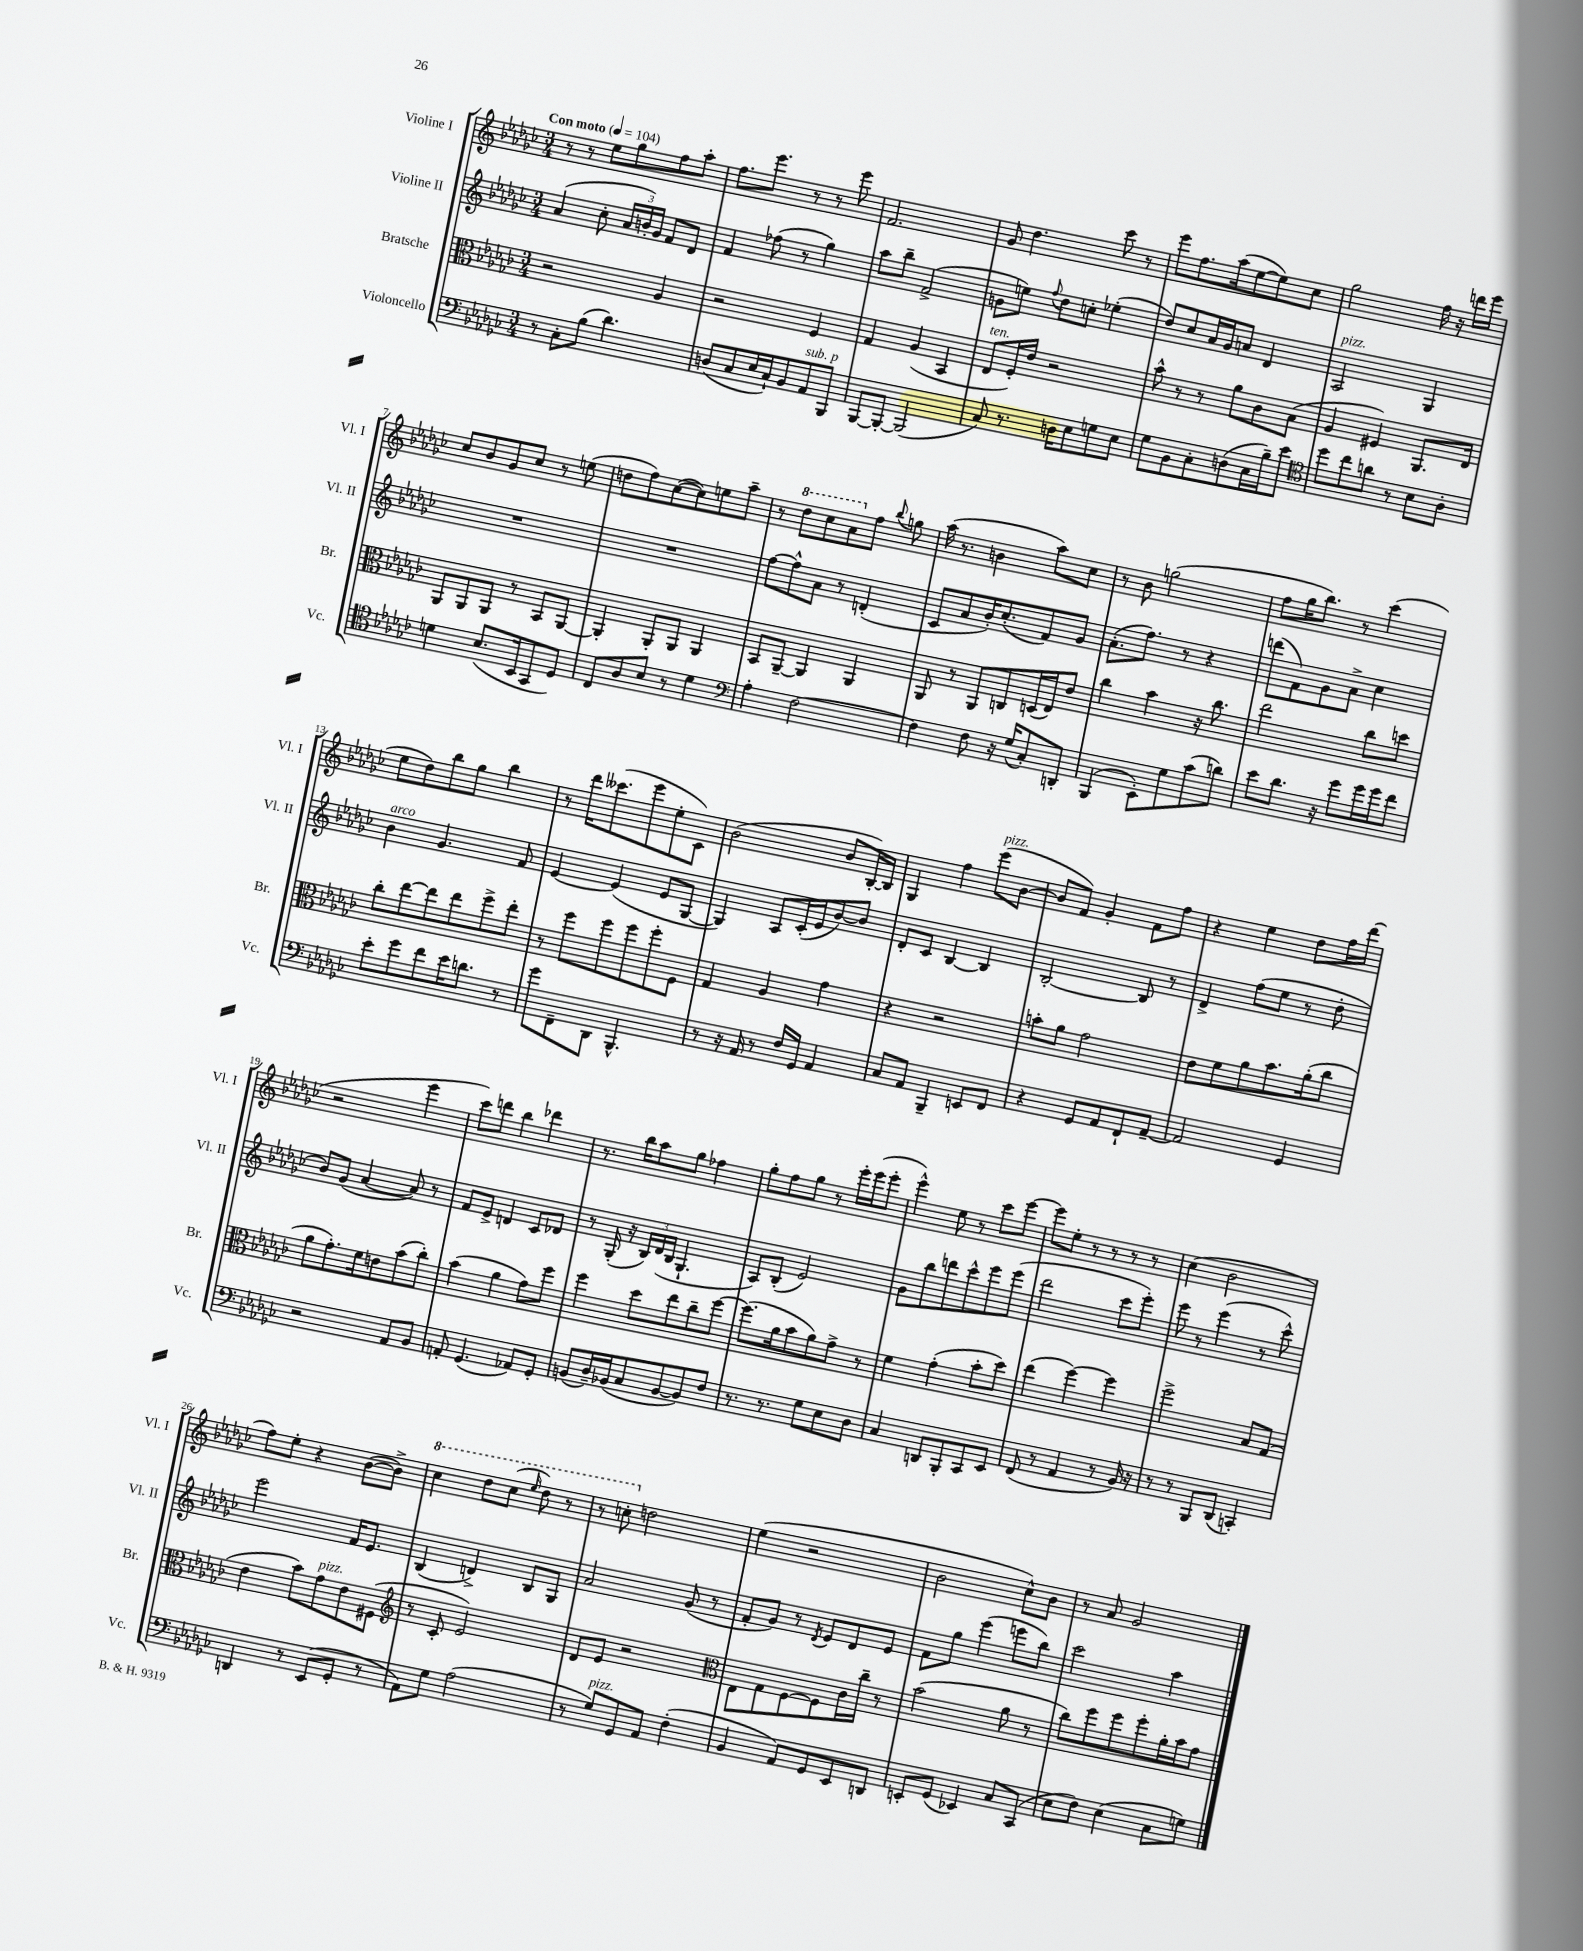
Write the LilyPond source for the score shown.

<<
\new StaffGroup <<
\new Staff = "s0" \with { instrumentName = "Violine I" shortInstrumentName = "Vl. I" } {
    \clef treble \key ges \major \numericTimeSignature \time 3/4 \tempo "Con moto" 4 = 104
    \autoBeamOff r8 r8 ees''8[ ges''8 f''8 aes''8]-. |
    f''8.[ ees'''8.] r8 r8 ees'''8 |
    f'2. |
    ges'8 des''4. ces'''8 r8 |
    ees'''8[ f''8. aes''16( ees''8~ ees''8) ces''8] |
    ges''2 f''16 r16 d'''16[ ees'''16] |
    ces''8[ bes'8 ges'8 ces''8] r8 e''8( |
    d''8[ f''8) ces''8~( ces''8) e''8 aes''8]-- |
    r8 \ottava #1 des'''8[ ces'''8 aes''8 \ottava #0 f''8] \appoggiatura { bes''8 } g''8 |
    aes''16( r8. b'4 aes''8[) ces''8] |
    r8 bes'8 g''2( |
    f''8[ ges''16 bes''8.]) r8 ces'''4( |
    ees''8[ des''8) bes''8 ges''8] bes''4 |
    r8 des'''16[ ceses'''8.( ees'''8 ees''8-. ces'8]) |
    bes'2( bes'8[ bes16~-.) bes16] |
    ges4 f''4 ees'''8[^\markup { \italic "pizz." }( bes'8]~ |
    bes'8[ f'8]) ges'4-. f'8[ f''8] |
    r4 ees''4 des''8[ f''16 des'''16]( |
    r2 ees'''4 |
    ces'''8[) d'''8] bes''4 des'''4 |
    r8. bes''16[ aes''8 ges''8] fes''4 |
    ges''8[-. f''8 ges''8] r8 ees'''16[-. ees'''16( ees'''8]-. |
    ees'''4-^) ees''8 r8 ces'''8[ ees'''8]~ |
    ees'''8[ ees''8]-. r8 r8 r8 r8 |
    ces''4( bes'2 |
    f''8[) ees''8]-. r4 bes'8[~( bes'8]->) |
    \ottava #1 ces'''4 des'''8[ ces'''8]( \grace { ees'''16 } des'''8) r8 |
    r8 c'''8-. \ottava #0 d''2 |
    ees''4( r2 |
    bes'2 ces''8[-^) bes'8] |
    r8 aes'8 ges'2 \bar "|." |
}
\new Staff = "s1" \with { instrumentName = "Violine II" shortInstrumentName = "Vl. II" } {
    \clef treble \key ges \major \numericTimeSignature \time 3/4
    \autoBeamOff aes'4( ces''8-. \tuplet 3/2 { aes'16[ b'16-.) ges'16] } f'8[ des'8] |
    f'4 fes''8( r8 ges''4) |
    aes''8[ bes''8]-- f'2->( |
    g'8[ e''8]) \appoggiatura { f''8 } des''8[ c''8]-. ees''4-.( |
    des''8[) ces''8 aes'16 ges'16 a'8] des'4 |
    aes2^\markup { \italic "pizz." } ges4 |
    R2. |
    R2. |
    f''8[~ f''8-^ aes'8] r8 d'4-.( |
    ces'8[ aes'8 bes'16-.) ces''8.-.( f'8) ges'8] |
    aes'8.[-.( f''8.]) r8 r4 |
    d'''8[( f'8) ges'8 aes'8]-> ces''4 |
    bes'4^\markup { \italic "arco" } ges'4. f'8 |
    ees'4~ ees'4( ees'8[ ges8]~ |
    ges4) aes8[ ces'16-.( ees'16 bes'8~) bes'8] |
    des'8[-. ces'8] bes4~ bes4 |
    bes2~-. bes8 r8 |
    des'4-> f''8[( ees''8] r8 des''8-. |
    bes'8[) ges'8]( aes'4~ aes'8) r8 |
    f'8[ ees'8]-> d'4 ces'8[ des'8] |
    r8 ges16-.( r16 \tuplet 3/2 { bes16[) des'16( bes16] } ges4.-! |
    aes8[) bes8]-.( ees'2) |
    ges'8[ bes''8 d'''8 ces'''8-^ ees'''8 ees'''8]( |
    des'''2 ces'''8[ ees'''8]-.) |
    ees'''8 r8 ees'''4( r8 ces'''8-^) |
    ees'''2 f'16[ ees'8.] |
    bes4( d'4->) bes8[ ges8] |
    aes'2 ges'8( r8 |
    f'8[-. ges'8]) r8 \acciaccatura { des'8 } ees'8[ des'8 ees'8] |
    f'8[ ges''8] ees'''4( e'''8[ bes''8]) |
    ces'''2 aes''4 \bar "|." |
}
\new Staff = "s2" \with { instrumentName = "Bratsche" shortInstrumentName = "Br." } {
    \clef alto \key ges \major \numericTimeSignature \time 3/4
    \autoBeamOff r2 aes4 |
    r2 f4 |
    ges4 aes4( bes,4 |
    ees8[^\markup { \italic "ten." } f16-.) ees'16] r2 |
    bes'8-^ r8 r8 aes'8[ ces'8 bes8]( |
    aes4 fis4) aes,8.[ ees16] |
    aes,8[ aes,8 aes,8] r8 bes,8[ aes,8]~ |
    aes,4-. aes,8[-. aes,8] aes,4 |
    bes,8[ aes,8]~-- aes,4 aes,4 |
    aes,8 r8 aes,8[ c8 d16( ees16) ees'8] |
    ces''4 bes'4 r16 ces''8. |
    ees''2 ces''8[ d''8] |
    ces''8[-. ees''8~ ees''8 ees''8 f''8-> ees''8]-. |
    r8 f''8[ f''8 f''8 f''8-. f8] |
    ges4 aes4 ges'4 |
    r4 r2 |
    b'8[-. aes'8] ges'2 |
    ees'8[ f'8 aes'8 bes'8. aes'16-.( ces''8] |
    aes'8[ ges'8.-.) f'16 e'8 bes'8( ces''8]-.) |
    bes'4( aes'4 ges'8[) f''8] |
    f''4 des''8[ ees''8 ces''8-- f''8]~ |
    f''8.[( aes'16 bes'8 aes'8) ges'8]-> r8 |
    f'4 ges'4-.( bes'8[-. des''8]) |
    ees''4( f''4~) f''4 |
    f''2-> bes8[ ges8]( |
    ees'4 bes'8[) ges'8^\markup { \italic "pizz." } ees'8 fis8]( |
    \clef treble r8 ces'8-. ees'2) |
    des'8[ ees'8] r2 |
    \clef alto ees8[ ges8 f8~ f8 ces'16 ces''16]-- r8 |
    bes'2( aes'8 r8 |
    ces''8[) f''8 f''8 f''8-. aes'16-. bes'16 ges'8] \bar "|." |
}
\new Staff = "s3" \with { instrumentName = "Violoncello" shortInstrumentName = "Vc." } {
    \clef bass \key ges \major \numericTimeSignature \time 3/4
    \autoBeamOff r8 ces8[-. bes8]( des'4.) |
    d8[( ces8 ees16 ces16-!) bes,8 aes,8^\markup { \italic "sub. p" } bes,,8] |
    bes,,8[~ bes,,8]~-. bes,,2( |
    ces8) r8. d16[ ees8 g8 ees8] |
    ges8[ bes,8 ces8-. d8( ces16 bes16--) ees'8] |
    \clef tenor des''8[ ces''8 a'8] r8 bes8[ aes8]-. |
    d'4 bes8.[( bes,16 ges,8 des8]) |
    ces8[ aes8 bes8] r8 des'4 |
    \clef bass aes4-. f2~ |
    f4 f8 r16 ges16[( ces8-.) d,8]-. |
    bes,,4( ees,8[-.) ges8 ces'8( d'8]) |
    ees'8[ des'8.] r16 ges'8[ ges'16 ges'16 f'8] |
    ees'8[-. ges'8 f'8 ees'16 d'8.] r8 |
    ges'8[ f,8-- des,8] bes,,4.-^ |
    r8 r16 aes,16 r8 f16[ ges,16] aes,4 |
    ces8[ aes,8] bes,,4-- e,8[ f,8] |
    r4 ges,8[ aes,8 f,8-! aes,8]~-- |
    aes,2 ges,4 |
    r2 aes,8[ bes,8] |
    a,8-. ges,4.( aes,8[) ges,8]-. |
    b,8[( des16--) bes,16( ces8 bes,8~ bes,8) f8] |
    r8. r8. ges8[ ees8 des8] |
    ces4 d,8[ bes,,8-. ces,8 ees,8] |
    f,8( r8 aes,4 r8 bes,16) r16 |
    r8 r8 bes,,8[ des,8]( c,4-.) |
    d,4 r8 ees,8[( ges,8]-. r8 |
    aes,8[) ges8] aes2( |
    r8 ges8[^\markup { \italic "pizz." }) ges,8 aes,8] f4-.( |
    bes,4 aes,8[) ges,8 ees,8 d,8] |
    e,8[-. ges,8]( ees,4) ces8[ ces,8]( |
    ees8[ f8]) ees4( ces8[ g8]) \bar "|." |
}
>>
>>
